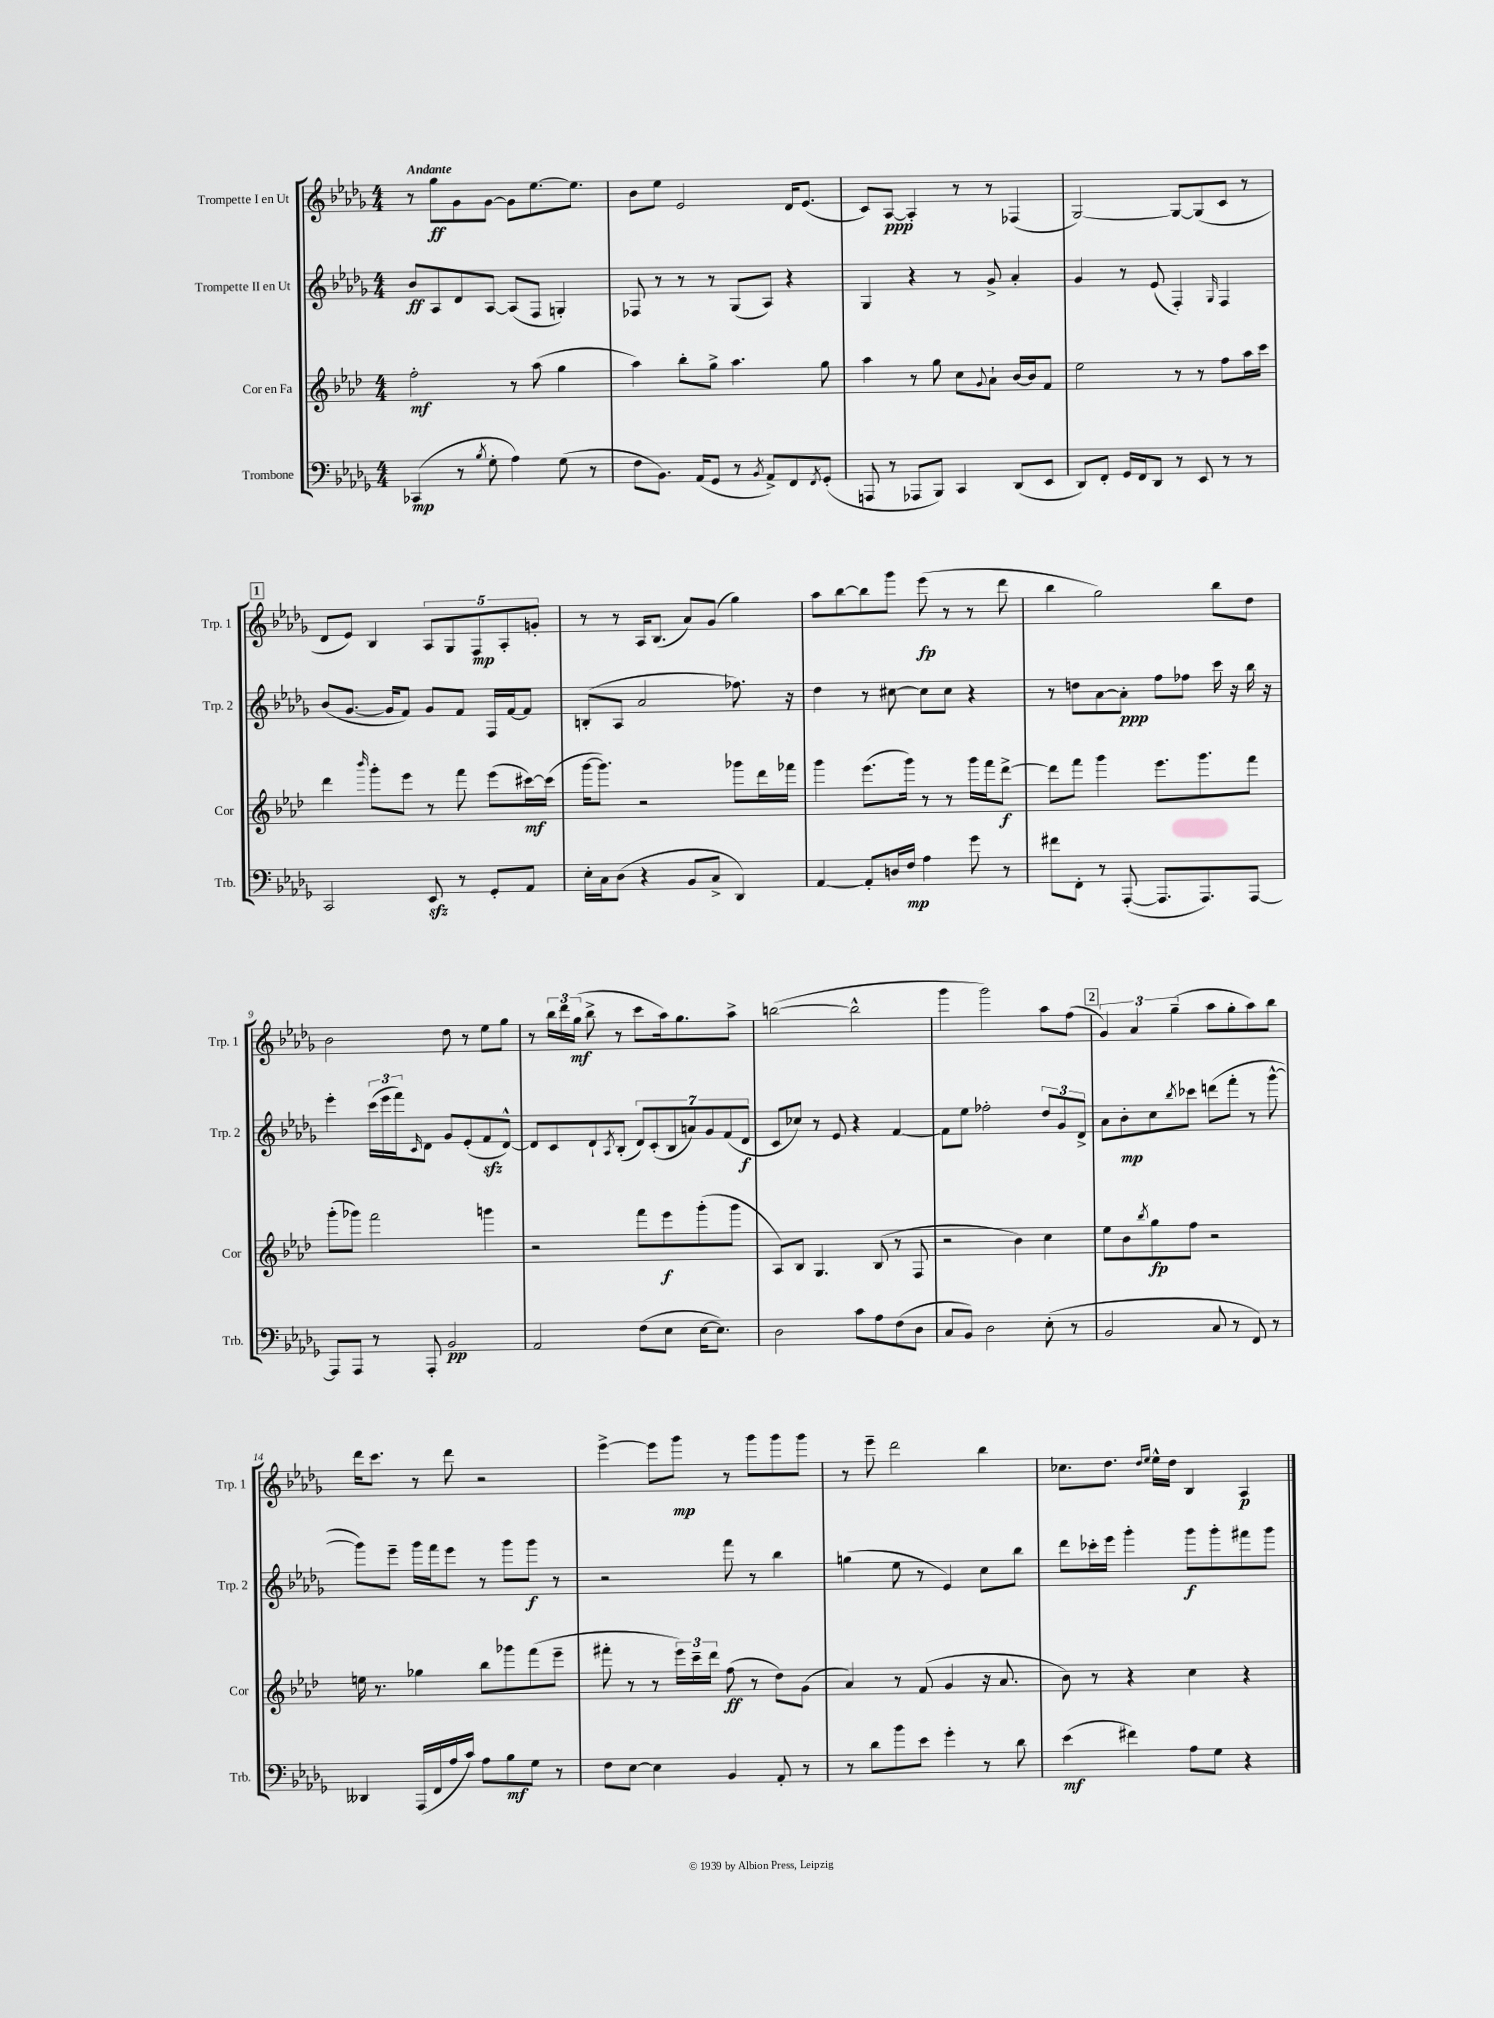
<<
\new StaffGroup <<
\new Staff = "s0" \with { instrumentName = "Trompette I en Ut" shortInstrumentName = "Trp. 1" } {
    \clef treble \key des \major \numericTimeSignature \time 4/4 \tempo "Andante"
    r8 ges''8\ff ges'8 ges'8~ ges'8 ees''8.~ ees''8. |
    bes'8 ees''8 ees'2 des'16 ees'8.( |
    c'8) aes8~\ppp aes4-. r8 r8 fes4( |
    ges2~) ges8~ ges8( c'8 r8 |
    \mark \markup { \box "1" } des'8 ees'8) bes4 \tuplet 5/4 { aes8 ges8 f8\mp aes8-. g'8-. } |
    r8 r8 aes16 bes8.( aes'8) ges'8( ges''4) |
    aes''8 bes''8~ bes''8 ges'''8 ees'''8\fp( r8 r8 des'''8 |
    bes''4 ges''2) bes''8 des''8 |
    bes'2 des''8 r8 ees''8 ges''8 |
    r8 \tuplet 3/2 { bes''16 des'''16 ges''16\mf( } bes''8-> r8 c'''8 aes''16) ges''8. aes''8-> |
    b''2~( b''2-^ |
    ges'''4 ges'''2) aes''8 f''8( |
    \mark \markup { \box "2" } \tuplet 3/2 { ges'4) aes'4 ges''4--( } aes''8 ges''8-. aes''8) bes''8 |
    des'''16 c'''8. r8 des'''8 r2 |
    ees'''4~-> ees'''8 ges'''8\mp r8 ges'''8 ges'''8 ges'''8 |
    r8 ees'''8-- des'''2 bes''4 |
    ces''8. des''8. \grace { des''16 ees''16 } ees''16-^ des''16 bes4 aes4\p \bar "|." |
}
\new Staff = "s1" \with { instrumentName = "Trompette II en Ut" shortInstrumentName = "Trp. 2" } {
    \clef treble \key des \major \numericTimeSignature \time 4/4
    bes'8\ff aes8 des'8 aes8~ aes8( f8 g4-.) |
    fes8 r8 r8 r8 ges8( aes8) r4 |
    ges4 r4 r8 ges'8-> aes'4-. |
    ges'4 r8 ees'8( f4-.) \grace { ges16 } f4 |
    \mark \markup { \box "1" } bes'8( ges'8.~ ges'16 f'8) ges'8 f'8 f16 f'16~ f'8 |
    b8-.( aes8 aes'2 fes''8.) r16 |
    des''4 r8 cis''8~ cis''8 cis''8 r4 |
    r8 d''8 aes'8~ aes'8-.\ppp f''8 fes''8 c'''16 r16 bes''16 r16 |
    ees'''4-. \tuplet 3/2 { c'''16( ees'''16 f'''16) } \grace { c'16 } des'8 ges'8 ees'8-.( f'8\sfz des'8~-^) |
    des'8 c'8 des'8-! \acciaccatura { aes8 } bes8-.( \tuplet 7/4 { des'8) c'8-.( bes8 a'8) ges'8 f'8( des'8\f } |
    c'8 ces''8) r8 ees'8 r4 f'4~ |
    f'8 ees''8 fes''2-. \tuplet 3/2 { des''8 ges'8 des'8-> } |
    \mark \markup { \box "2" } aes'8 bes'8-.\mp c''8 \acciaccatura { bes''8 } ces'''8 d'''8( f'''8-. r8 ges'''8~-^ |
    ges'''8) ees'''8-- ges'''16 f'''16 ees'''8 r8 ges'''8 ges'''8\f r8 |
    r2 f'''8 r8 bes''4 |
    g''4( ees''8 r8 ees'4) c''8 bes''8 |
    des'''8 ces'''16-. ees'''16 ges'''4-. ges'''8\f ges'''8-. fis'''8 ges'''8 \bar "|." |
}
\new Staff = "s2" \with { instrumentName = "Cor en Fa" shortInstrumentName = "Cor" } {
    \clef treble \key aes \major \numericTimeSignature \time 4/4
    f''2-.\mf r8 aes''8( g''4 |
    aes''4) bes''8-. g''8-> aes''4. g''8 |
    aes''4 r8 g''8 c''8 \appoggiatura { g'8 } aes'8-! bes'16~ bes'16 f'8 |
    ees''2 r8 r8 f''8 aes''16 c'''16 |
    \mark \markup { \box "1" } des'''4 \grace { bes'''16 } g'''8-. ees'''8 r8 f'''8 ees'''8( cis'''16~\mf) cis'''16( |
    g'''16~ g'''8.) r2 ges'''8 des'''16 fes'''16 |
    g'''4 ees'''8.( g'''16) r8 r8 g'''16 f'''16 des'''8~->\f |
    des'''8 f'''8 g'''4 ees'''8. g'''8. f'''8 |
    g'''8-.( ges'''8) f'''2 g'''4 |
    r2 f'''8 ees'''8\f g'''8-.( g'''8 |
    aes8) bes8 g4. bes8( r8 f8 |
    r2 bes'4) c''4 |
    \mark \markup { \box "2" } ees''8 bes'8 \acciaccatura { bes''8 } g''8\fp f''8 r2 |
    e''16 r8. ges''4 bes''8 ges'''8 f'''8( ees'''8-- |
    fis'''8-. r8 r8 \tuplet 3/2 { ees'''16) c'''16-- des'''16 } f''8\ff( r8 des''8) g'8( |
    aes'4) r8 f'8( g'4 r16 aes'8. |
    bes'8) r8 r4 c''4 r4 \bar "|." |
}
\new Staff = "s3" \with { instrumentName = "Trombone" shortInstrumentName = "Trb." } {
    \clef bass \key des \major \numericTimeSignature \time 4/4
    ces,4\mp( r8 \acciaccatura { bes8 } ges8-. aes4) ges8( r8 |
    f8 bes,8.) aes,16( ges,8 r8 \acciaccatura { bes,8 } aes,8->) f,8 \acciaccatura { f,8 } ges,8-.( |
    a,,8 r8 aes,,8 bes,,8) c,4 des,8( ees,8 |
    des,8) f,8-. ges,16 f,16 des,8 r8 ees,8 r8 r8 |
    \mark \markup { \box "1" } c,2 ees,8\sfz r8 ges,8-. aes,8 |
    ees16-. c16 des8( r4 bes,8 c8-> des,4) |
    aes,4~ aes,8-. d16 f16\mp aes4 ges'8 r8 |
    fis'8 f,8-. r8 aes,,8~-.( aes,,8. aes,,8.) aes,,8~ |
    aes,,8 aes,,8 r8 aes,,8-. bes,2\pp |
    aes,2 f8( ees8 ees16~ ees8.) |
    des2 c'8 aes8 f8( des8 |
    c8 bes,8) des2 ees8-.( r8 |
    \mark \markup { \box "2" } bes,2 c8 r8 f,8) r8 |
    deses,4 aes,,16( f,16 aes16 c'16) aes8 bes8\mf ges8 r8 |
    f8 ees8~ ees4 bes,4 aes,8-. r8 |
    r8 des'8 bes'8 ees'8 ges'4-. r8 des'8 |
    ees'4\mf( fis'4) aes8 ges8 r4 \bar "|." |
}
>>
>>
